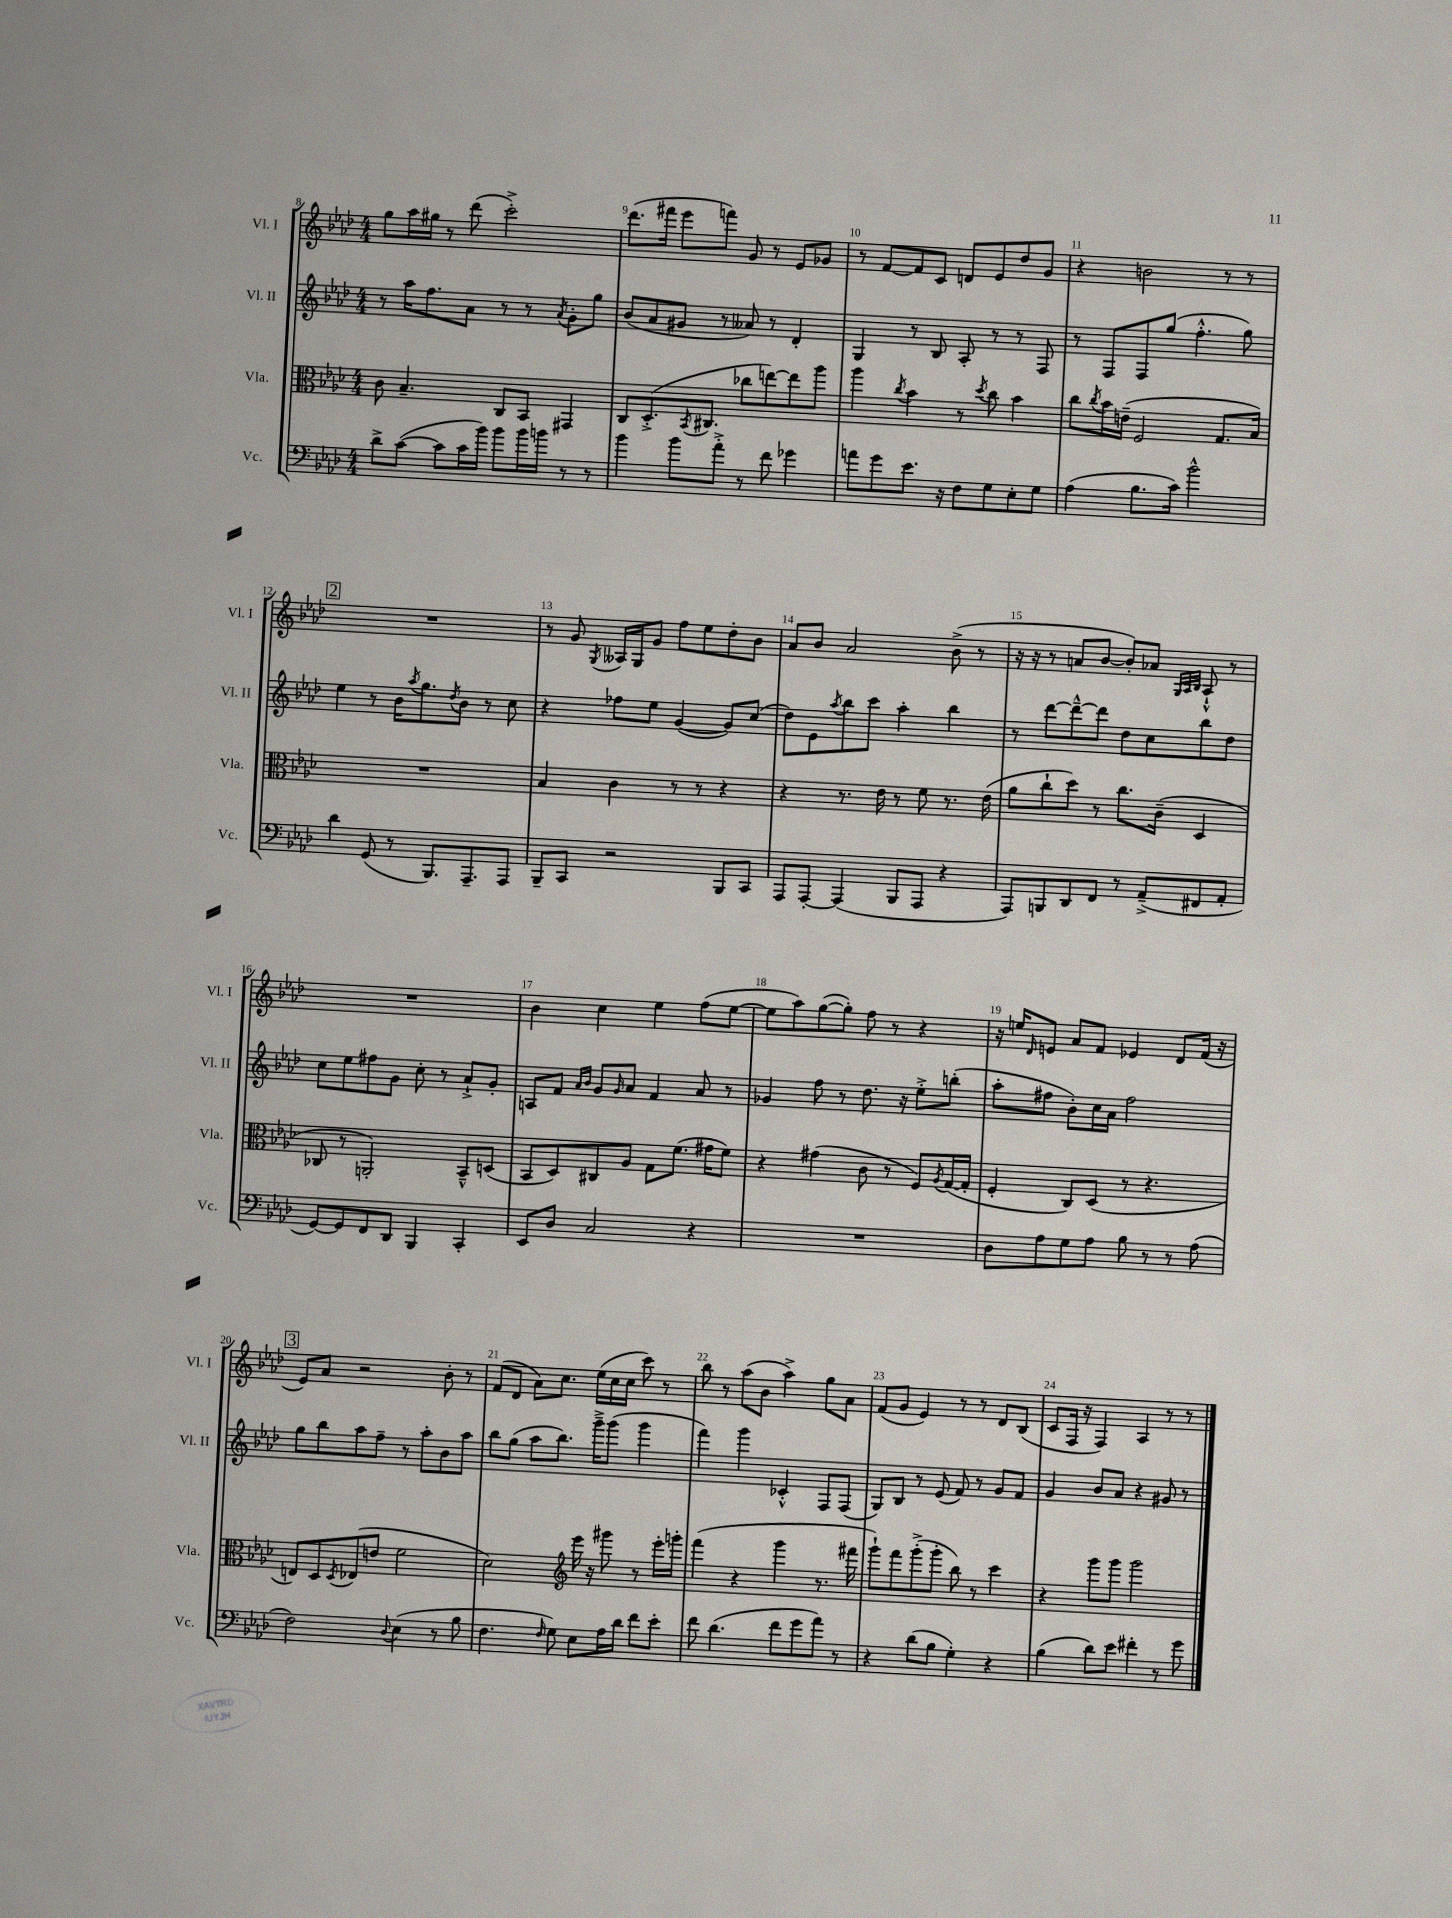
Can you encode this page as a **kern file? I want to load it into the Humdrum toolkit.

**kern	**kern	**kern	**kern
*staff4	*staff3	*staff2	*staff1
*clefF4	*clefC3	*clefG2	*clefG2
*k[b-e-a-d-]	*k[b-e-a-d-]	*k[b-e-a-d-]	*k[b-e-a-d-]
*M4/4	*M4/4	*M4/4	*M4/4
8d-^	8c	8r	8gg
([8c	4.B-~	16aa-	16aa-
.	.	8.ff	16gg#
8c]	.	.	8r
16c	.	8a-	(8ddd-
16b-)	.	.	.
8b-	8C	8r	2ccc'^)
16b-	8BB-	8r	.
16b	.	.	.
.	.	8qa-	.
8r	4GG#	8g'	.
8r	.	8gg	.
=	=	=	=
4b-	8C	(8b-	(8.ddd-
.	(8.D-'^	8a-	.
.	.	.	16fff#
8b-	.	8g#	8eee-
.	8qBB-	.	.
.	8.C#	.	.
8a-'^	.	8r	8fff)
8r	8cc-	8a--)	8g
8f	[8ee)	8r	8r
4g-	8ee]	4d-'	8e-
.	8aa-	.	8g-
=	=	=	=
8a	4aa-	4G	8r
8g	.	.	[8f
.	8qcc	.	.
8.e-	4b-	8r	8f]
.	.	8B-	8c
16r	.	.	.
8F	8r	8A-'	8d
.	8qdd-	.	.
8G	8cc	8r	8e-
8E-'	4b-	8r	8dd-
8G	.	8F	8g
=	=	=	=
(4A-	8cc	8r	4r
.	8qcc	.	.
.	16b-	8F	.
.	(16e~	.	.
8.B-	2F	8F	2b
.	.	(8gg	.
16c)	.	.	.
2b-^^	.	4.ff'^^	.
.	8.G	.	8r
.	.	8gg)	8r
.	16B-)	.	.
=	=	=	=
4d-	1r	4ee-	1r
(8GG	.	8r	.
8r	.	16b-	.
.	.	8qaa-	.
.	.	8.gg	.
8.BBB-)	.	.	.
.	.	8qdd-	.
.	.	8b-	.
8.AAA-~	.	.	.
.	.	8r	.
8AAA-	.	8cc	.
=	=	=	=
8BBB-~	4B-	4r	8r
8CC	.	.	8g
.	.	.	8qG
2r	4c	8ff-	16A--
.	.	.	16G
.	.	8ee-	8g
.	8r	([4g	8ff
.	8r	.	8ee-
8BBB-	4r	8g])	8dd-'
8CC	.	(8cc	8b-
=	=	=	=
8AAA-	4r	8dd-)	8a-
[8AAA-'	.	8e-	8b-
.	.	8qaa-	.
(4AAA-]	8.r	8bb-	2a-
.	.	8ccc	.
.	16e-	.	.
8BBB-	8r	4aa-'	.
8AAA-	8f	.	.
4r	8.r	4bb-	(8b-^
.	.	.	8r
.	(16e-	.	.
=	=	=	=
8AAA-)	8a-	8r	16r
.	.	.	16r
8BBB	8cc`	[8ddd-	8r
8DD-	8dd-)	8ddd-~^^_	8a
8FF	8r	8ddd-]	[8b-
8r	8.cc	8dd-	8b-'])
(8AA-~^	.	8cc	8a-
.	(16c~	.	.
.	.	.	32qqG
.	.	.	32qqA-
.	.	.	32qqB-
8FF#	4D-	8bb-	8A-`^^
8AA-'	.	8dd-	8r
=	=	=	=
[8GG)	8C-	8cc	1r
8GG]	8r	8ee-	.
8FF	2AA')	8ff#	.
8DD-	.	8g	.
4BBB-	.	8cc'	.
.	.	8r	.
4CC'	8BB-~^^	8a-`^	.
.	(8D	8g'	.
=	=	=	=
8EE-	8BB-	8A	4b-
8D-	8D-)	8f	.
.	.	16qqa-	.
.	.	16qqb-	.
2C	8C#	8g	4cc
.	.	16qqg	.
.	8A-	8a-	.
.	8G	4f	4ee-
.	(8.f	.	.
4r	.	8a-	(8ff
.	16g#	.	.
.	8f)	8r	[8ee-
=	=	=	=
1r	4r	4g-	8ee-]
.	.	.	8aa-)
.	(4g#	8ff	([8gg
.	.	8r	8gg'])
.	8c	8.dd-	8ff
.	8r	.	8r
.	.	16r	.
.	8F)	8ee-'^	4r
.	8qA-	.	.
.	([16G	(8bb'	.
.	16G']	.	.
=	=	=	=
8D-	4F'	8aa-'	16r
.	.	.	16ee
.	.	.	16qqd-
8A-	.	8ff#	8e
8G	8C)	8b-')	8a-
8A-	(8D-	16cc	8f
.	.	16a-	.
8B-	8r	2ff#	4e-
8r	4.r	.	.
8r	.	.	8d-
(8A-	.	.	(16f
.	.	.	16r
=	=	=	=
2F)	8E)	8gg	8e-)
.	8D-	8bb-	8a-
.	8qD-	.	.
.	(8E-	8aa-	2r
.	8e	8ff~	.
8qqD-	.	.	.
(4E-	2f	8r	.
.	.	8aa-'	.
8r	.	8b-	8b-'
8B-	.	8aa-	8r
=	=	=	=
4.F	2d-)	8bb-	(8f
.	.	(8gg	8d-
.	.	8aa-	8a-)
16qqF	.	.	.
8G)	.	8.bb-)	8.cc
*	*clefG2	*	*
8E-	16eee-	.	.
.	16r	16ggg~^	(16ee-
16A-	8ggg#	(8ggg	16cc
16d-	.	.	16cc
8f	8r	4ggg	8ccc)
8e-'	16eee-'	.	8r
.	16ggg'	.	.
=	=	=	=
8f	(4fff	4fff)	8bb-
(4.d-	.	.	8r
.	4r	4ggg	(8aa-
.	.	.	8b-
8f	4ggg	4c-'^^	4aa-^)
8g	.	.	.
8a-)	8.r	8F	8gg
8r	.	(8F	8a-
.	16fff#	.	.
=	=	=	=
4r	8ggg`)	8G)	(8f
.	8fff	8B-	8g
(8d-	(8ggg'^	8r	4e-)
8B-	8ggg'	(8e-	.
4G')	8bb-)	8f)	8r
.	8r	8r	8r
4r	4ccc	8g	8d-
.	.	8f	(8B-
=	=	=	=
(4B-	4r	4g	8c
.	.	.	16F
.	.	.	16r
8d-)	8ggg	8b-	4F)
8e-	8ggg	8a-	.
4f#'	2ggg	4r	4A-
8r	.	8g#	8r
8g	.	8r	8r
==	==	==	==
*-	*-	*-	*-
